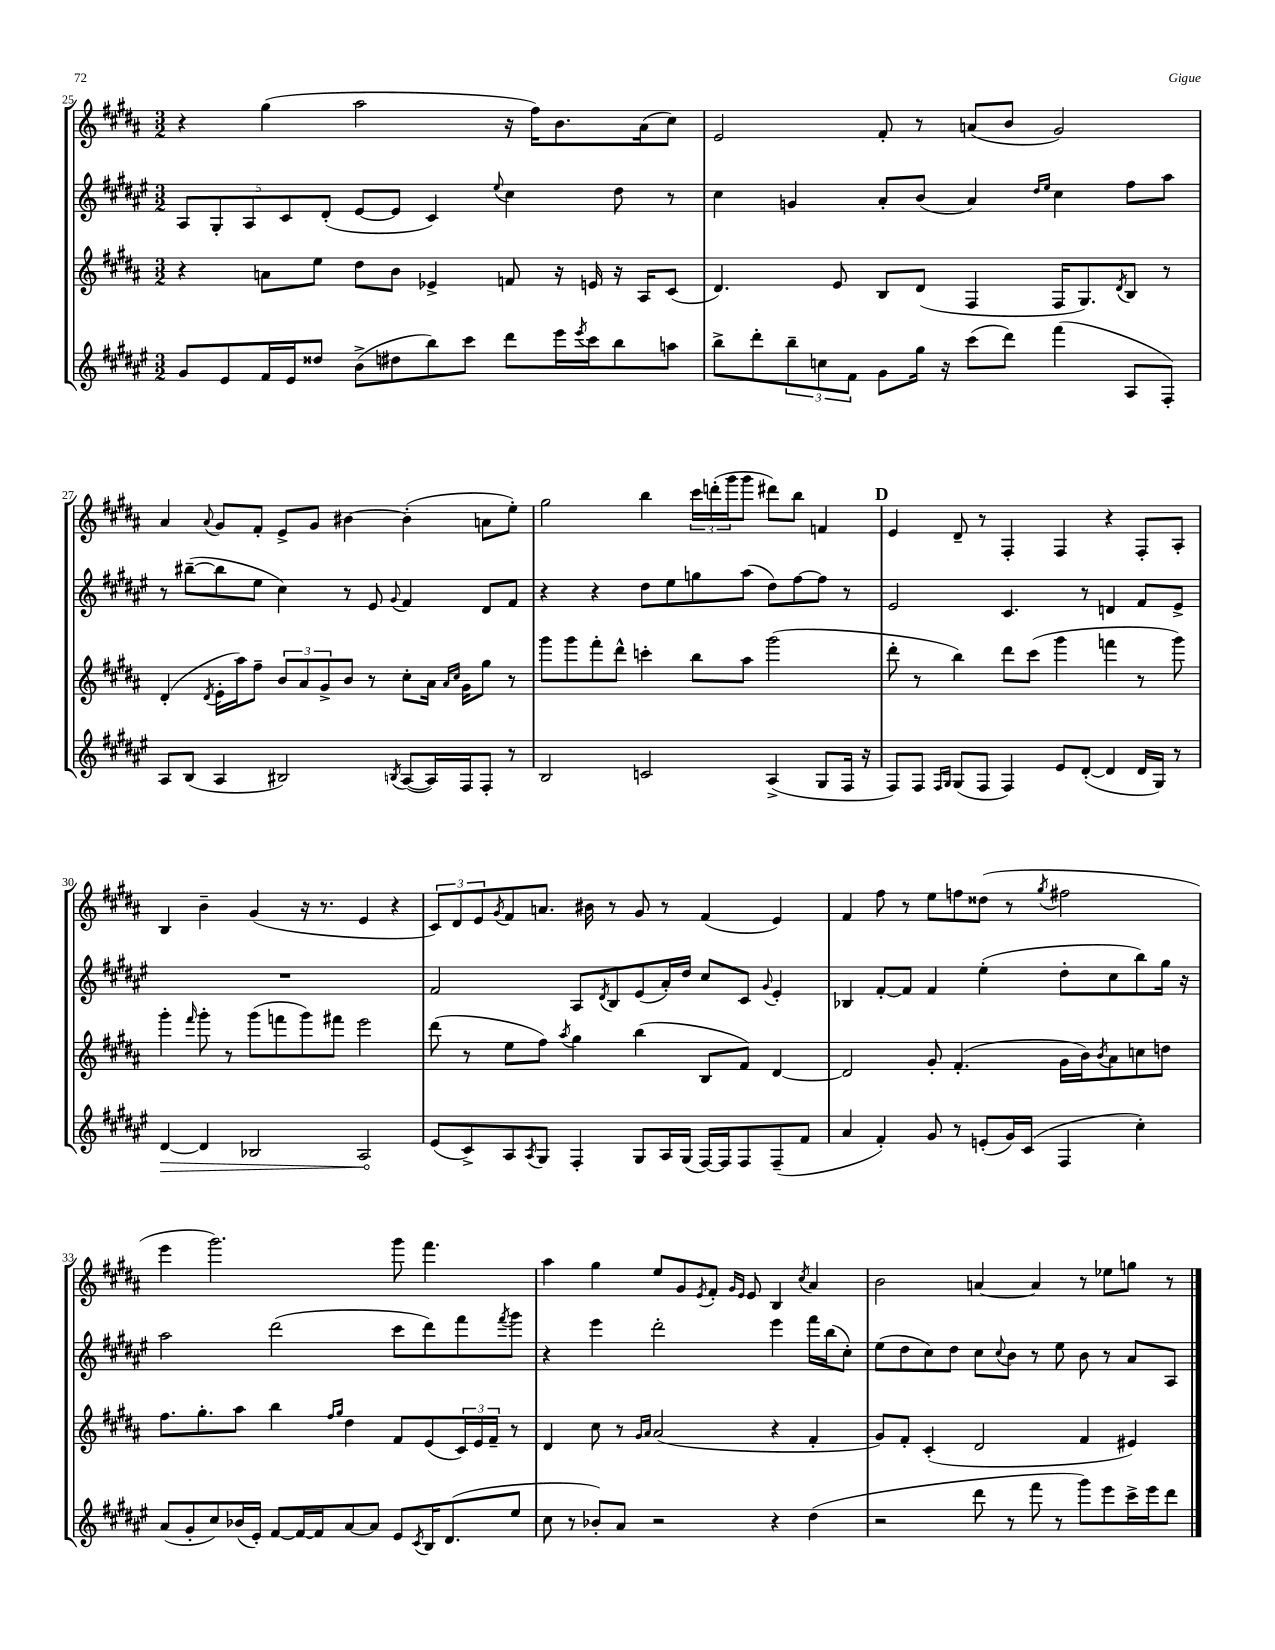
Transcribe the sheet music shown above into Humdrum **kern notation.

**kern	**kern	**kern	**kern
*staff4	*staff3	*staff2	*staff1
*clefG2	*clefG2	*clefG2	*clefG2
*k[f#c#g#d#a#e#]	*k[f#c#g#d#a#]	*k[f#c#g#d#a#e#]	*k[f#c#g#d#a#]
*M3/2	*M3/2	*M3/2	*M3/2
8g#	4r	10A#	4r
.	.	10G#'	.
8e#	.	.	.
.	.	10A#	.
16f#	8a	.	(4gg#
.	.	10c#	.
16e#	.	.	.
8dd##	8ee	.	.
.	.	(10d#'	.
(8b^	8dd#	[8e#	2aa#
8dd#	8b	8e#]	.
8bb)	4e-^	4c#)	.
8ccc#	.	.	.
.	.	8qqee#	.
8ddd#	8f	4cc#	16r
.	.	.	16ff#)
16eee#	16r	.	8.b
8qeee#	.	.	.
16ccc#	16e	.	.
8bb	16r	8dd#	.
.	16A#	.	(16a#
8aa	(8c#	8r	8cc#)
=	=	=	=
8bb^	4.d#)	4cc#	2e
8ddd#'	.	.	.
12bb~	.	4g	.
12cc	.	.	.
.	8e	.	.
12f#	.	.	.
8g#	8B	8a#'	8f#'
16gg#	(8d#	(8b	8r
16r	.	.	.
(8ccc#	4F#	4a#)	(8a
8ddd#)	.	.	8b
.	.	16qqdd#	.
.	.	16qqee#	.
(4fff#	16F#	4cc#	2g#)
.	8.G#)	.	.
.	8qd#	.	.
8A#	8B	8ff#	.
8F#')	8r	8aa#	.
=	=	=	=
8A#	(4d#'	8r	4a#
(8B	.	([8bb#~	.
.	8qd#	.	8qqa#
4A#	16e'	8bb#]	8g#
.	16aa#)	.	.
.	8ff#~	8ee#	8f#'
2B#)	12b	4cc#)	8e^
.	12a#	.	.
.	.	.	8g#
.	12g#^	.	.
.	8b	8r	[4b#
.	8r	8e#	.
8qB	.	8qqg#	.
([8A#	8cc#'	4f#	(4b#']
16A#])	16a#	.	.
.	16qqa#	.	.
.	16qqcc#	.	.
16F#	16g#	.	.
8F#'	8gg#	8d#	8a
8r	8r	8f#	8ee')
=	=	=	=
2B	8ggg#	4r	2gg#
.	8ggg#	.	.
.	8fff#'	4r	.
.	8ddd#^^	.	.
2c	4ccc'	8dd#	4bb
.	.	8ee#	.
.	8bb	8gg	24ccc#
.	.	.	(24ddd'
.	.	.	24ggg#
.	8aa#	(8aa#	8ggg#
(4A#^	(2ggg#	8dd#)	8ddd#)
.	.	[8ff#	8bb
8G#	.	8ff#]	4f
16F#	.	8r	.
16r	.	.	.
=	=	=	=
8F#)	8ddd#'	2e#	4e
8F#	8r	.	.
16qqF#	.	.	.
16qqG#	.	.	.
(8G#	4bb)	.	8d#~
8F#	.	.	8r
4F#)	8ddd#	4.c#	4F#'
.	(8ccc#	.	.
8e#	4ggg#	.	4F#
([8d#'	.	8r	.
4d#]	4fff	4d	4r
16d#	8r	8f#	8F#'
16G#)	.	.	.
8r	8ggg#)	8e#^	8A#'
=	=	=	=
[4d#	4ggg#'	1.r	4B
.	16qqfff#	.	.
4d#]	8ggg#'	.	4b~
.	8r	.	.
2B-	(8ggg#	.	(4g#
.	8fff	.	.
.	8ggg#)	.	16r
.	.	.	8.r
.	8fff#	.	.
2A#	2eee	.	4e
.	.	.	4r
=	=	=	=
(8e#	(8ddd#	2f#	12c#)
.	.	.	12d#
8c#^)	8r	.	.
.	.	.	12e
.	.	.	8qg#
8A#	8ee	.	8f#
8qA#	.	.	.
8G#	8ff#)	.	8.a
.	8qaa#	.	.
4F#'	4gg#	8A#	.
.	.	.	16b#
.	.	8qd#	.
.	.	8B	8r
8G#	(4bb	(8e#	8g#
16A#	.	16a#')	8r
(16G#	.	16dd#	.
[16F#)	8B	8cc#	(4f#
16F#]	.	.	.
8F#	8f#)	8c#	.
.	.	8qqg#	.
(8F#~	[4d#	4e#'	4e)
8f#	.	.	.
=	=	=	=
4a#	2d#]	4B-	4f#
4f#')	.	[8f#'	8ff#
.	.	8f#]	8r
8g#	8g#'	4f#	8ee
8r	(4.f#'	.	8ff
(8e'	.	(4ee#'	(8dd##
16g#)	.	.	8r
(16c#	.	.	.
.	.	.	8qgg#
4F#	16g#	8dd#'	2ff#
.	16b)	.	.
.	8qb	.	.
.	8a#	8cc#	.
4cc#')	8cc	8bb)	.
.	8dd	16gg#	.
.	.	16r	.
=	=	=	=
(8a#	8.ff#	2aa#	4eee
8g#'	.	.	.
.	8.gg#'	.	.
8cc#)	.	.	2.ggg#)
(16b-	8aa#	.	.
16e#')	.	.	.
[8f#	4bb	(2ddd#	.
16f#_	.	.	.
16f#]	.	.	.
.	16qqff#	.	.
.	16qqgg#	.	.
[8a#	4dd#	.	.
8a#]	.	.	.
8e#	8f#	8ccc#	8ggg#
8qc#	.	.	.
16B	(8e	8ddd#)	4.fff#
(8.d#	.	.	.
.	24c#)	8fff#	.
.	24e	.	.
.	24f#~	.	.
.	.	8qfff#	.
8ee#	8r	8ggg#	.
=	=	=	=
8cc#	4d#	4r	4aa#
8r	.	.	.
8b-')	8cc#	4eee#	4gg#
8a#	8r	.	.
.	16qqg#	.	.
.	16qqa#	.	.
2r	(2a#	2ddd#'	8ee
.	.	.	8g#
.	.	.	8qe
.	.	.	8f#'
.	.	.	16qqg#
.	.	.	16qqe
.	.	.	8e
4r	4r	4eee#	4B
.	.	.	8qcc#
(4dd#	4f#'	16fff#	4a#
.	.	(16bb	.
.	.	8cc#')	.
=	=	=	=
2r	8g#)	(8ee#	2b
.	8f#'	8dd#	.
.	(4c#'	8cc#)	.
.	.	8dd#	.
8ddd#	2d#	8cc#	[4a
.	.	8qqcc#	.
8r	.	8b	.
8fff#	.	8r	4a]
8r	.	8ee#	.
8ggg#)	4f#	8b	8r
8eee#	.	8r	8ee-
16ccc#^	4e#)	8a#	8gg
16eee#	.	.	.
8ddd#	.	8A#	8r
==	==	==	==
*-	*-	*-	*-
